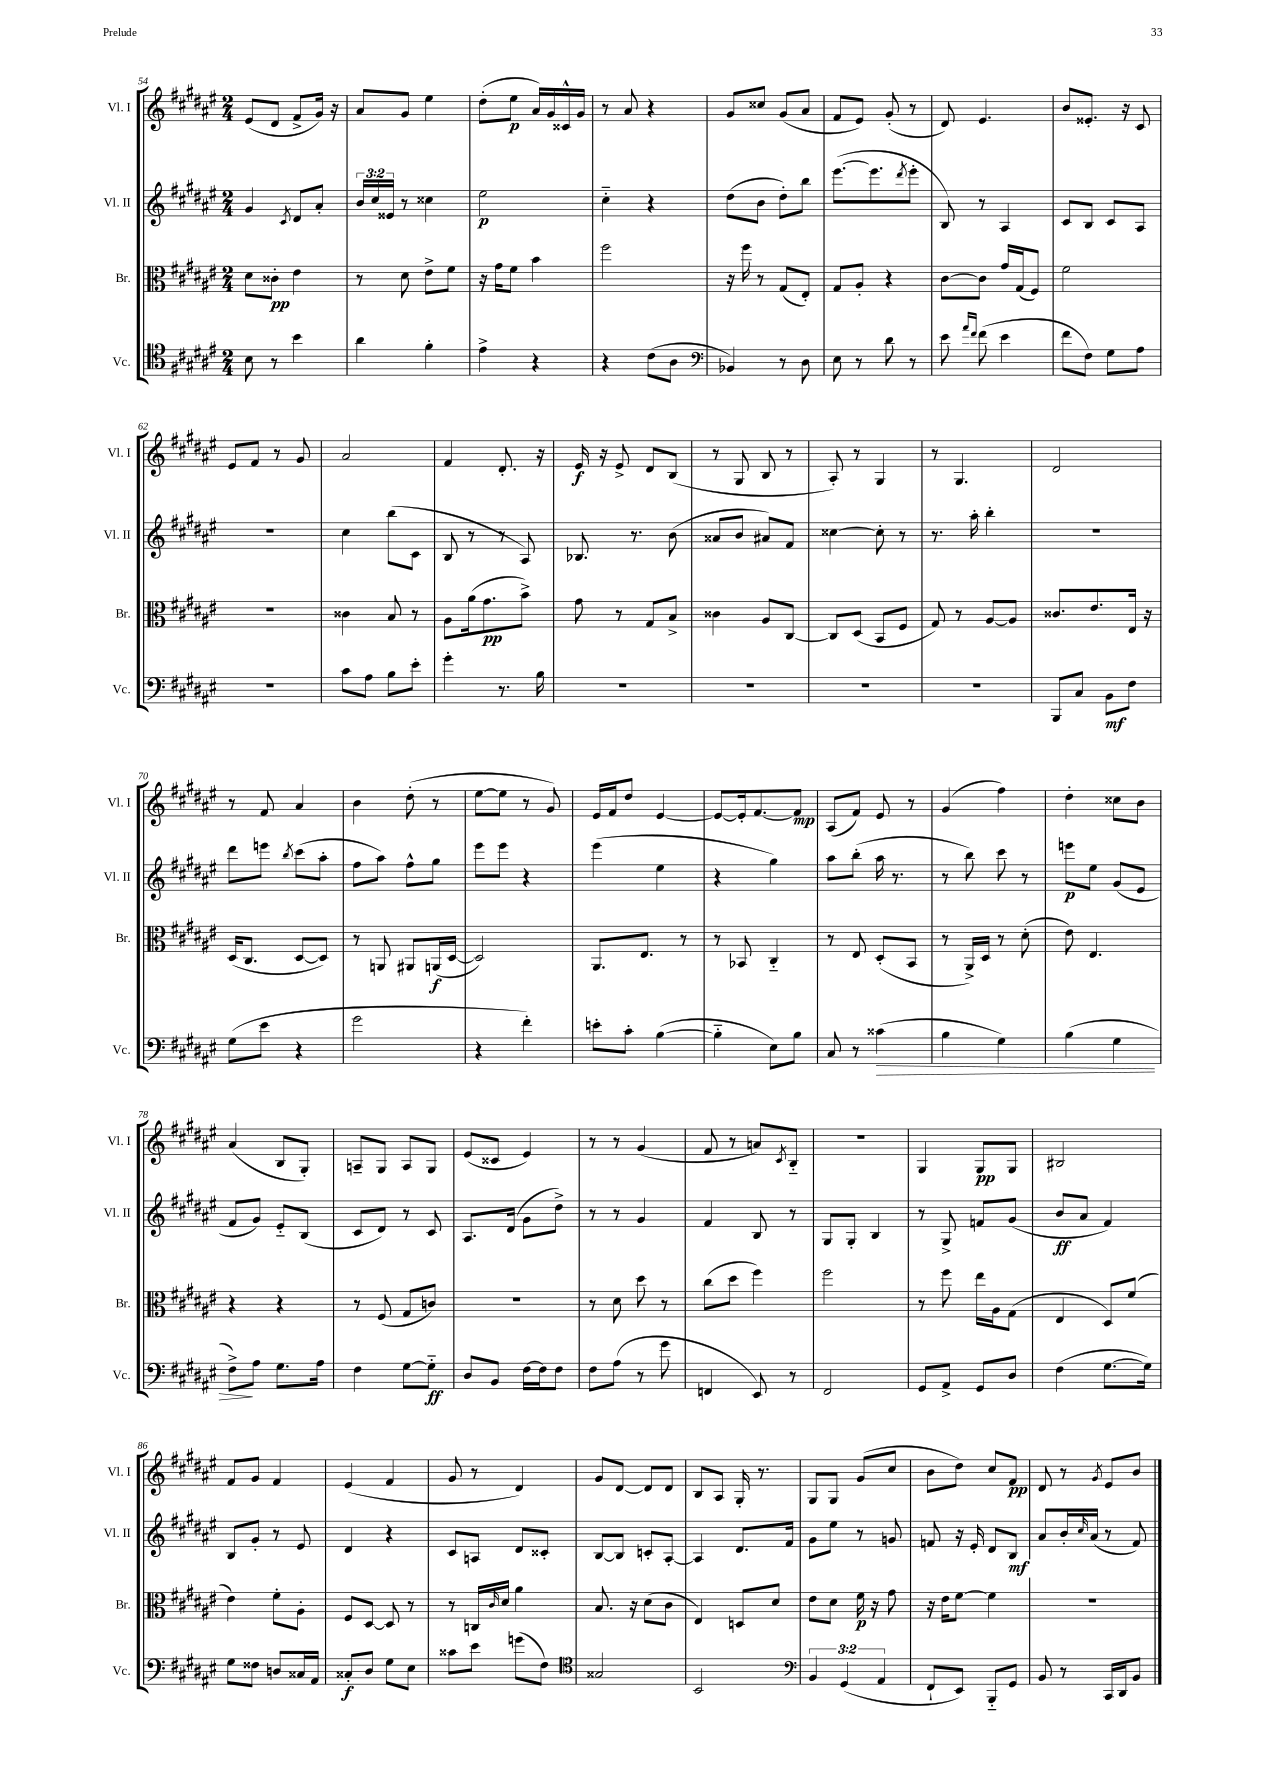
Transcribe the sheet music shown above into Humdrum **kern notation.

**kern	**kern	**kern	**kern
*staff4	*staff3	*staff2	*staff1
*clefC4	*clefC3	*clefG2	*clefG2
*k[f#c#g#d#a#e#]	*k[f#c#g#d#a#e#]	*k[f#c#g#d#a#e#]	*k[f#c#g#d#a#e#]
*M2/4	*M2/4	*M2/4	*M2/4
8B	8d#	4g#	(8e#
8r	8c##'	.	8d#
.	.	8qc#	.
4b	4e#	8d#	8f#^
.	.	8a#'	16g#)
.	.	.	16r
=	=	=	=
4a#	8r	24b	8a#
.	.	24cc#	.
.	.	24e##	.
.	8d#	8r	8g#
4f#'	8e#^	4cc##	4ee#
.	8f#	.	.
=	=	=	=
4e#^	16r	2ee#	(8dd#'
.	16g#	.	.
.	8f#	.	8ee#
4r	4b	.	16a#)
.	.	.	16g#
.	.	.	16c##^^
.	.	.	16g#
=	=	=	=
4r	2ff#	4cc#'~	8r
.	.	.	8a#
(8c#	.	4r	4r
8A#	.	.	.
=	=	=	=
*clefF4	*	*	*
4BB-)	16r	(8dd#	8g#
.	16ff#	.	.
.	8r	8b	8cc##
8r	(8G#	8dd#')	(8g#
8D#	8E#')	8bb	8a#
=	=	=	=
8E#	8G#	([8.eee#	8f#
8r	8A#'	.	8e#)
.	.	8.eee#]	.
8d#	4r	.	(8g#'
.	.	8qddd#	.
8r	.	8eee#'	8r
=	=	=	=
8e#	[8c#	8B)	8d#)
16qqa#	.	.	.
16qqf#	.	.	.
(8f#	8c#]	8r	4.e#
4e#	16g#	4A#	.
.	(16G#	.	.
.	8F#)	.	.
=	=	=	=
8f#	2f#	8c#	8b
8F#)	.	8B	8.e##'
8G#	.	8c#	.
.	.	.	16r
8A#	.	8A#	8c#
=	=	=	=
2r	2r	2r	8e#
.	.	.	8f#
.	.	.	8r
.	.	.	8g#
=	=	=	=
8c#	4c##	4cc#	2a#
8A#	.	.	.
8B	8B	(8bb	.
8e#'	8r	8c#	.
=	=	=	=
4g#'	8A#	8B	4f#
.	(16a#	8r	.
.	8.g#	.	.
8.r	.	8r	8.d#'
.	8b^)	8A#)	.
16B	.	.	16r
=	=	=	=
2r	8g#	8.B-	16e#
.	.	.	16r
.	8r	.	8e#^
.	.	8.r	.
.	8G#	.	8d#
.	8B^	(8b	(8B
=	=	=	=
2r	4c##	8a##	8r
.	.	8b	8G#
.	8A#	8a#)	8B
.	[8C#	8f#	8r
=	=	=	=
2r	8C#]	[4cc##	8A#')
.	(8D#	.	8r
.	8BB	8cc##']	4G#
.	8F#	8r	.
=	=	=	=
2r	8G#)	8.r	8r
.	8r	.	4.G#
.	.	16aa#'	.
.	[8A#	4bb'	.
.	8A#]	.	.
=	=	=	=
8BBB	8.c##	2r	2d#
8C#	.	.	.
.	8.e#	.	.
8BB	.	.	.
8F#	16E#	.	.
.	16r	.	.
=	=	=	=
(8G#	(16D#	8ddd#	8r
.	8.C#	.	.
8e#	.	8eee	8f#
.	.	8qbb	.
4r	[8D#	(8ccc#	4a#
.	8D#])	8aa#'	.
=	=	=	=
2g#	8r	8ff#	4b
.	8AA	8aa#)	.
.	8AA#	8ff#^^	(8dd#'
.	(16AA	8gg#	8r
.	[16D#	.	.
=	=	=	=
4r	2D#])	8eee#	[8ee#
.	.	8eee#	8ee#]
4f#')	.	4r	8r
.	.	.	8g#)
=	=	=	=
8e'	8.AA#	(4eee#	16e#
.	.	.	16f#
8c#'	.	.	8dd#
.	8.E#	.	.
([4B	.	4ee#	[4e#
.	8r	.	.
=	=	=	=
4B'~]	8r	4r	8e#_
.	8BB-	.	16e#']
.	.	.	[8.f#
8E#)	4C#'~	4gg#)	.
8B	.	.	8f#]
=	=	=	=
8C#	8r	8aa#	(8A#
8r	8E#	(8bb'	8f#)
(4c##	(8D#'	16aa#	8e#
.	.	8.r	.
.	8BB	.	8r
=	=	=	=
4B	8r	8r	(4g#
.	16AA#^)	8bb)	.
.	16D#	.	.
4G#)	8r	8ccc#	4ff#)
.	(8d#'	8r	.
=	=	=	=
(4B	8e#)	8eee	4dd#'
.	4.E#	8ee#	.
4G#	.	(8g#	8cc##
.	.	8e#	8b
=	=	=	=
8F#^)	4r	8f#	(4a#
8A#	.	8g#)	.
8.G#	4r	8e#'~	8B
.	.	(8B	8G#')
16A#	.	.	.
=	=	=	=
4F#	8r	8c#	8A~
.	(8F#	8d#)	8G#
[8G#	8G#	8r	8A
8G#'~]	8c)	8c#	8G#
=	=	=	=
8D#	2r	8.A#	(8e#
8BB	.	.	8c##
.	.	(16d#	.
[16F#	.	8g#	4e#)
16F#]	.	.	.
8F#	.	8dd#^)	.
=	=	=	=
8F#	8r	8r	8r
(8A#	8d#	8r	8r
8r	8dd#	4g#	(4g#
8g#	8r	.	.
=	=	=	=
4FF	(8cc#	4f#	8f#
.	8dd#	.	8r
8EE#)	4ff#)	8B	8a)
.	.	.	8qc#
8r	.	8r	8B'~
=	=	=	=
2FF#	2ff#	8G#	2r
.	.	8G#'	.
.	.	4B	.
=	=	=	=
8GG#	8r	8r	4G#
8AA#^	8ff#	8G#^	.
8GG#	16ee#	8f	8G#
.	16A#	.	.
8D#	(8G#	(8g#	8G#
=	=	=	=
(4F#	4E#	8b	2B#
.	.	8a#	.
[8.G#	8D#)	4f#)	.
.	(8f#	.	.
16G#])	.	.	.
=	=	=	=
8G#	4e#)	8B	8f#
8F##	.	8g#'	8g#
8D	8f#'	8r	4f#
16C##	8A#'	8e#	.
16AA#	.	.	.
=	=	=	=
8C##'	8F#	4d#	(4e#
8D#	[8D#	.	.
8G#	8D#]	4r	4f#
8E#	8r	.	.
=	=	=	=
8c##	8r	8c#	8g#
8e#	16C	8A	8r
.	16qqc#	.	.
.	16d#	.	.
(8g	4a#	8d#	4d#)
8F#)	.	8c##'	.
=	=	=	=
*clefC4	*	*	*
2G##	8.B	[8B	8g#
.	.	8B]	[8d#
.	16r	.	.
.	(8d#	8c'	8d#]
.	8c#	[8A#'	8d#
=	=	=	=
2BB	4E#)	4A#]	8B
.	.	.	8A#
.	8D	8.d#	16G#'
.	.	.	8.r
.	8d#	.	.
.	.	16f#	.
=	=	=	=
*clefF4	*	*	*
6BB	8e#	8g#	8G#
.	8d#	8ee#	8G#
(6GG#	.	.	.
.	16f#	8r	(8g#
.	16r	.	.
6AA#	.	.	.
.	8g#	8g	8cc#
=	=	=	=
8FF#`	16r	8f	8b
.	16e#	.	.
8EE#)	[8f#	16r	8dd#)
.	.	16e#'	.
8BBB'~	4f#]	8d#	8cc#
8GG#	.	8B	8f#
=	=	=	=
8BB	2r	8a#	8d#
8r	.	16b'	8r
.	.	16qqcc#	.
.	.	(16a#	.
.	.	.	8qg#
16CC#	.	8r	8e#
16DD#	.	.	.
8BB	.	8f#)	8b
==	==	==	==
*-	*-	*-	*-
